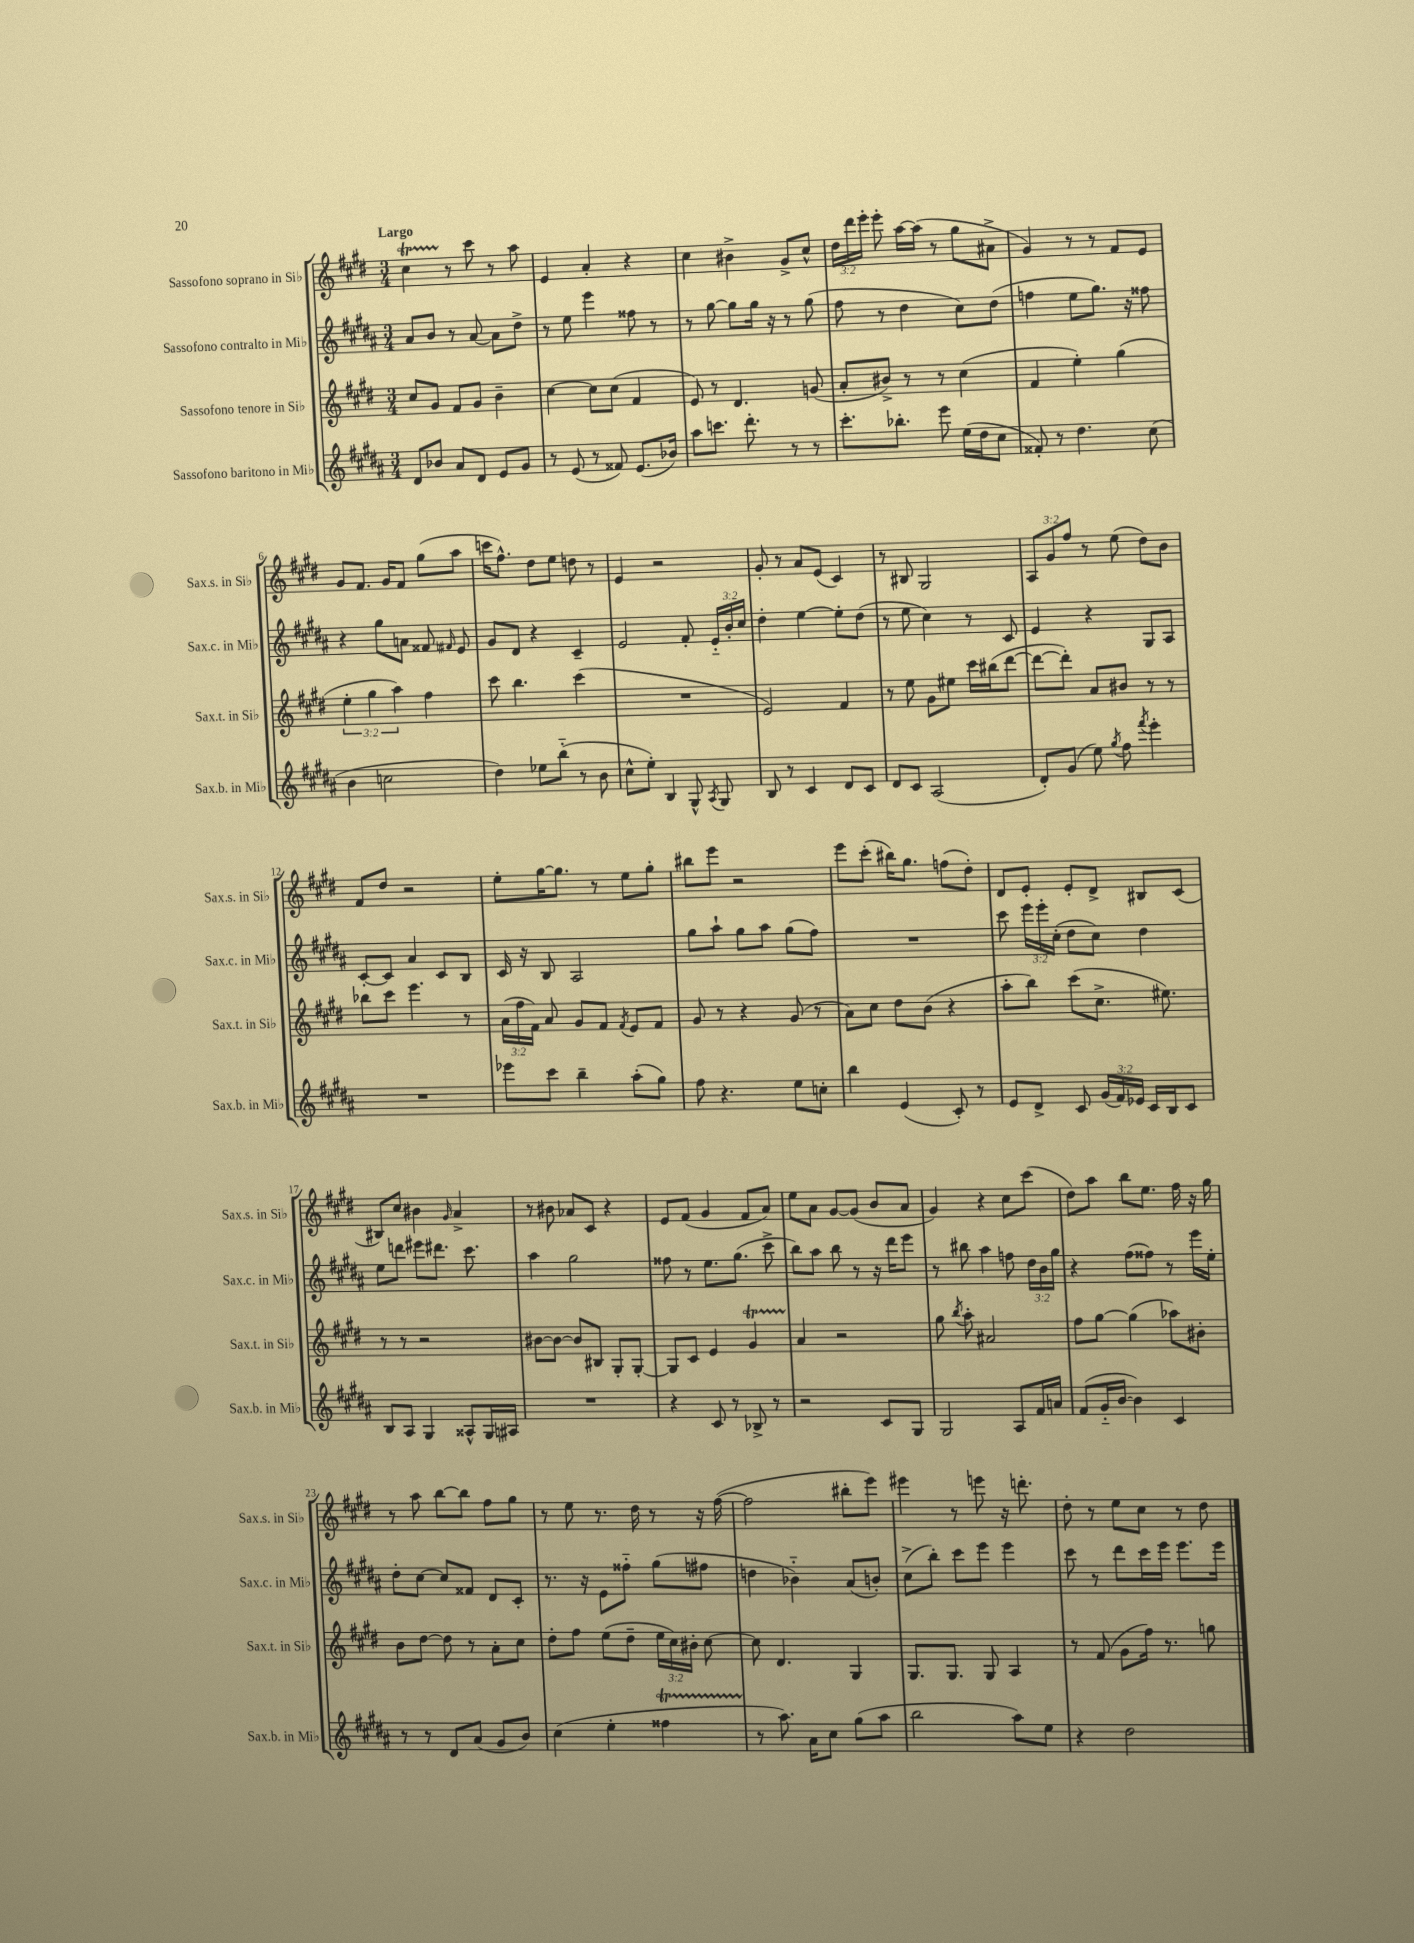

**kern	**kern	**kern	**kern
*staff4	*staff3	*staff2	*staff1
*clefG2	*clefG2	*clefG2	*clefG2
*k[f#c#g#d#a#]	*k[f#c#g#d#]	*k[f#c#g#d#a#]	*k[f#c#g#d#]
*M3/4	*M3/4	*M3/4	*M3/4
8d#	8cc#	8a#	4cc#
8b-	8g#	8b	.
8a#	8f#	8r	8r
8d#	8g#	[8a#	8ccc#
8e	4b~	8a#]	8r
8g#	.	8dd#^	8aa
=	=	=	=
8r	[4cc#	8r	4e
(8e	.	8ee	.
8r	8cc#]	4eee	4a'
8f##)	(8cc#	.	.
(8.e	4f#	8ff##	4r
.	.	8r	.
16b-)	.	.	.
=	=	=	=
8aa#	8e)	8r	4cc#
8.ccc	8r	[8gg#	.
.	4.d#	8gg#]	4b#^
8.ddd#'	.	.	.
.	.	16gg#	.
.	.	16r	.
8r	.	8r	8g#^
8r	(8g	(8gg#	8cc#^^
=	=	=	=
8.ccc#'	8a'	8ff#	24dd#
.	.	.	24ddd#
.	.	.	24eee'
.	8b#^)	8r	8eee'
8.bb-'	.	.	.
.	8r	4dd#	[16aa
.	.	.	(16aa]
8eee	8r	.	8r
(16ee	(4cc#	8cc#)	8gg#
16dd#	.	.	.
8cc#	.	(8dd#	8a#^
=	=	=	=
8f##')	4f#	4ff	4g#)
8r	.	.	.
4.dd#	4ee')	8ee	8r
.	.	8.gg#)	8r
.	(4gg#	.	8f#
.	.	16r	.
(8cc#	.	8ff##	8e
=	=	=	=
4b	6ee'	4r	8g#
.	.	.	8.f#
.	6gg#	.	.
2cc	.	8gg#	.
.	.	.	16g#
.	6aa)	.	.
.	.	8a	8f#
.	4ff#	8f##	(8gg#
.	.	16qqf#	.
.	.	8e	8aa
=	=	=	=
4dd#)	8ccc#	8g#	16ccc
.	.	.	8.ff#^^)
.	4.bb	8d#	.
8ee-	.	4r	8dd#
(8bb'~	.	.	8ee
8r	(4ccc#	4c#~	8dd
8b	.	.	8r
=	=	=	=
8cc#^^	2.r	2e	4e
8ee')	.	.	.
4B	.	.	2r
8G#^^	.	8f#'	.
8qA#	.	.	.
8G#	.	24e'~	.
.	.	24b'	.
.	.	24cc#	.
=	=	=	=
8B	2e)	4dd#'	8g#'
8r	.	.	8r
4c#	.	[4ee	8a
.	.	.	(8e
8d#	4f#	8ee']	4c#)
8c#	.	(8dd#	.
=	=	=	=
8d#	8r	8r	8r
8c#	8ee	8ee	8B#
(2A#	8g#	4cc#)	2G#
.	8ee#	.	.
.	16ccc#	8r	.
.	(16bb#	.	.
.	[8ddd#	8c#	.
=	=	=	=
8d#')	8ddd#_	4e	12A
.	.	.	12g#
(8g#	8ddd#'])	.	.
.	.	.	12ff#
8ee)	8a	4r	8r
8qgg#	.	.	.
8ff#	8b#	.	(8ee
8qfff#	.	.	.
4eee'	8r	8G#	8dd#)
.	8r	8A#	8b
=	=	=	=
2.r	8bb-	[8c#'	8f#
.	8ccc#	8c#]	8dd#
.	4.eee	4a#	2r
.	.	8c#	.
.	8r	8B	.
=	=	=	=
8eee-	(24a	16c#	8ee'
.	24ff#	.	.
.	.	16r	.
.	24f#)	.	.
8ccc#	8a	8B	[16gg#
.	.	.	8.gg#]
4bb~	8g#	2A#	.
.	8f#	.	8r
.	8qf#	.	.
(8aa#'	8e	.	8ee
8gg#)	8f#	.	8gg#'
=	=	=	=
8ff#	8g#	8gg#	8bb#
4.r	8r	8aa#`	8eee
.	4r	8gg#	2r
.	.	8aa#	.
8ee	(8g#	(8gg#	.
8cc'	8r	8ff#)	.
=	=	=	=
4bb	8a)	2.r	8eee
.	8cc#	.	(8ccc#'
(4e	8dd#	.	16bb#)
.	.	.	8.gg#
.	(8b	.	.
8c#')	4r	.	(8ff
8r	.	.	8dd#')
=	=	=	=
8e	8aa'	8ccc#	8d#
8d#^	8bb)	24eee	8e'
.	.	24eee'	.
.	.	(24cc#'	.
8c#	(8ccc#	8dd#	8e'
(24g#	8.cc#^	8cc#)	8d#^
24f#)	.	.	.
24e-	.	.	.
16c#	.	4dd#	8B#
16B	8.ee#)	.	.
8c#	.	.	(8c#
=	=	=	=
8B	8r	8ee	8B#)
8A#	8r	8ddd	8cc#
4G#	2r	8eee#	4b#
.	.	8.ddd#	.
.	.	.	16qqg#
8A##^^	.	.	4a^
.	.	8.ccc#	.
16G#	.	.	.
16A#	.	.	.
=	=	=	=
2.r	[8b#	4aa#	8r
.	8b#_	.	8b#
.	8b#]	2gg#	8a-
.	8B#	.	8c#
.	8G#'	.	4r
.	[8G#'	.	.
=	=	=	=
4r	8G#]	8ff##	8e
.	8c#	8r	(8f#
8c#	4e	8.ee	4g#
8r	.	.	.
.	.	(8.gg#	.
8B-^	4g#	.	8f#
8r	.	8ccc#^	8a)
=	=	=	=
2r	4a	8bb)	8ee
.	.	8aa#	8a
.	2r	8bb	[8g#
.	.	8r	(8g#]
8c#	.	16r	8b
.	.	16ddd#	.
8G#	.	8eee	8a
=	=	=	=
2G#	8gg#	8r	4g#)
.	8qbb	.	.
.	8aa'	8bb#	.
.	2a#	4aa#	4r
8A#	.	8ff	8cc#
16f#	.	24dd#	(8ccc#
.	.	24b	.
16a	.	.	.
.	.	24gg#	.
=	=	=	=
(8f#	8ff#	4r	8dd#)
16g#'~	[8gg#	.	8aa
[16b	.	.	.
4b])	(4gg#]	(8ff#	8bb
.	.	8ff##)	8.ee
4c#	8aa-)	8r	.
.	.	.	16ff#
.	8b#'	16eee	16r
.	.	16ee'	16gg#
=	=	=	=
8r	8b	8dd#'	8r
8r	[8dd#	[8cc#	8aa
8d#	8dd#]	8cc#]	[8bb
(8a#	8r	8f##	8bb]
8g#	8a'	8d#	8ff#
8b)	8cc#	8c#'	8gg#
=	=	=	=
(4cc#	8dd#'	8.r	8r
.	8ff#	.	8ee
.	.	16r	.
4ee'	(8ee	8e	8.r
.	8dd#~	8ff##'~	.
.	.	.	16dd#
4ff##	24ee	(8gg#	8r
.	24cc#)	.	.
.	24b#'	.	.
.	[8cc#	8ff#	16r
.	.	.	([16ff#
=	=	=	=
8r	8cc#]	4dd	2ff#]
8.aa#)	4.d#	.	.
.	.	4b-'~)	.
16a#	.	.	.
8cc#	.	.	.
(8gg#	4G#	(8a#	8bb#'
8aa#	.	8b')	8eee)
=	=	=	=
2bb	8.G#	(8cc#^	4eee#
.	.	8bb')	.
.	8.G#	.	.
.	.	8ccc#	8r
.	8G#	8eee	8eee
8aa#)	4A	4eee	16r
.	.	.	8.ddd'
8ee	.	.	.
=	=	=	=
4r	8r	8ccc#	8dd#'
.	(8f#	8r	8r
2dd#	8g#	8ddd#	8ee
.	16ff#)	16ccc#	8cc#
.	8.r	16eee	.
.	.	8.eee	8r
.	8gg	.	8dd#
.	.	16eee	.
==	==	==	==
*-	*-	*-	*-
